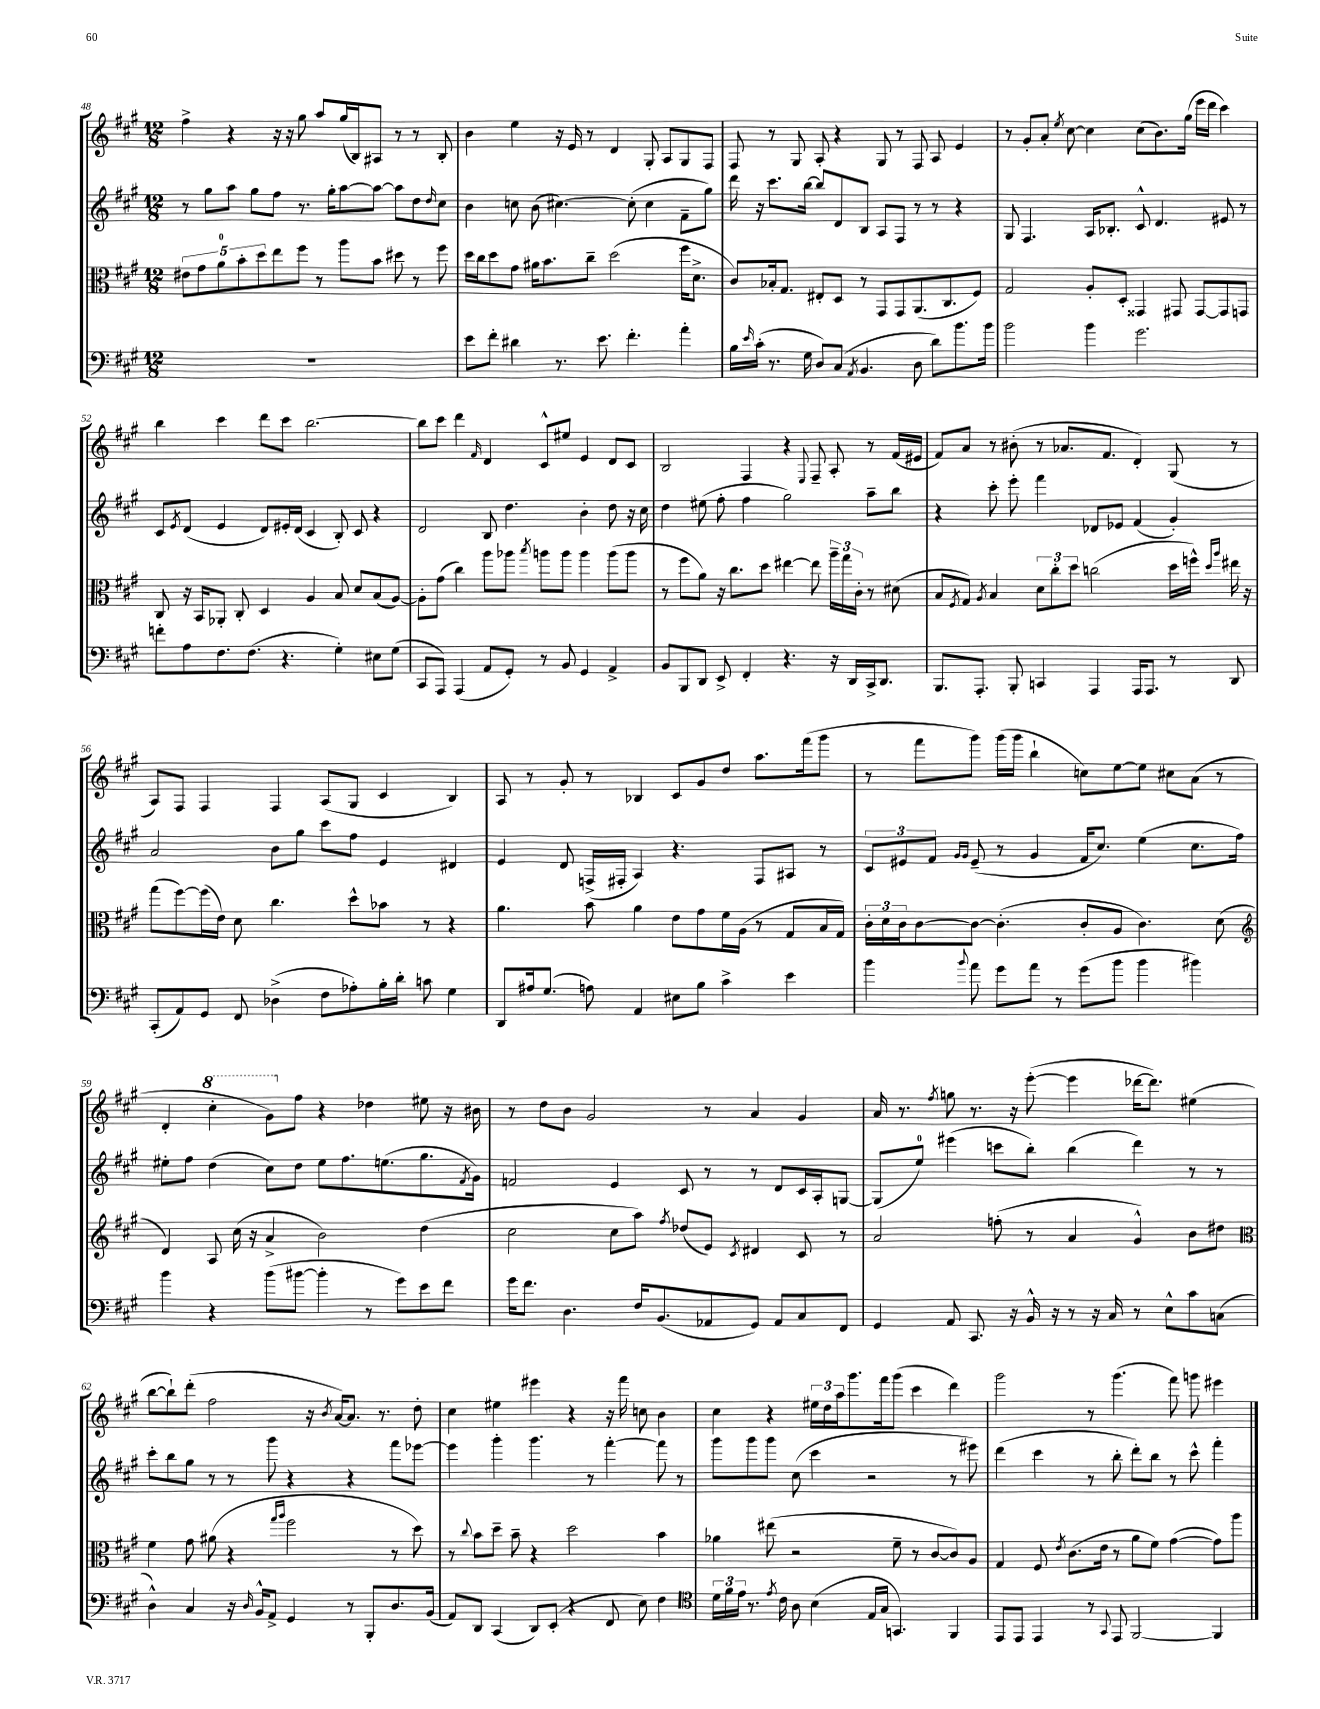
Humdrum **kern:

**kern	**kern	**kern	**kern
*staff4	*staff3	*staff2	*staff1
*clefF4	*clefC3	*clefG2	*clefG2
*k[f#c#g#]	*k[f#c#g#]	*k[f#c#g#]	*k[f#c#g#]
*M12/8	*M12/8	*M12/8	*M12/8
1.r	10e#	8r	4ff#^
.	10g#	.	.
.	.	8gg#	.
.	10a	.	.
.	.	8aa	4r
.	10b'	.	.
.	.	8gg#	.
.	10dd	.	.
.	8ee	8ff#	16r
.	.	.	16r
.	8ff#	8.r	8gg#
.	8r	.	8aa
.	.	16gg#'	.
.	8aa	[8aa	(16gg#
.	.	.	16B)
.	8b	8aa_	8A#
.	8dd#	8aa]	8r
.	8r	8dd	8r
.	.	16qqdd	.
.	8ff#	8cc#	8B'
=	=	=	=
8e	16dd	4b	4b
.	16cc#	.	.
8f#'	8dd	.	.
4d#	8g#	8cc	4ee
.	16a#	(8b	.
.	8.b	.	.
8.r	.	[4.cc#)	16r
.	.	.	16e
.	8cc#~	.	8r
8.e	.	.	.
.	(2dd	.	4d
4.f#'	.	(8cc#']	.
.	.	4cc#	8G#'
.	.	.	8A
4a'	16ff#	8f#~	8G#
.	8.d^	.	.
.	.	8gg#)	8F#
=	=	=	=
16B	8c#)	16ddd	8F#
16qqe	.	.	.
(16c#'	.	16r	.
8.r	16B-'	8.ccc#	8r
.	8.G#	.	.
.	.	.	8G#
16G#	.	[16bb	.
8D)	8E#'	8bb]	8A'
(8C#	8D	8d	4r
8qAA	.	.	.
4.BB	8r	8B	.
.	8GG#	8A	8G#
.	8GG#	8F#	8r
8D	(8.AA	8r	8F#
8d)	.	8r	8A
.	8.C#	.	.
8.b	.	4r	4e
.	8F#)	.	.
16b	.	.	.
=	=	=	=
2b	2G#	8G#	8r
.	.	4.F#	8g#'
.	.	.	8a'
.	.	.	8qee
.	.	.	[8cc#
4b	8A'	16A	4cc#]
.	.	8.B-'	.
.	8D'	.	.
2.g#	4GG##	8c#^^	(8cc#
.	.	4.d	8.b)
.	8GG#	.	.
.	.	.	(16gg#
.	[8GG#	.	16eee
.	.	.	16ddd
.	8GG#]	8e#	4ccc#)
.	8GG	8r	.
=	=	=	=
8f'	8C#	8c#	4bb
.	.	8qe	.
8A	16r	(8d	.
.	16BB	.	.
8.F#	8AA-'	4e	4ccc#
.	8C#'	.	.
(8.F#	.	.	.
.	4D	8d)	8ddd
4.r	.	16e#'	8ccc#
.	.	(16d	.
.	4A	4c#	[2.bb
4G#')	8B	8B')	.
.	8d	8c#	.
8E#	(8B	4r	.
(8G#	[8A)	.	.
=	=	=	=
8CC#	8A']	2d	8bb]
8AAA)	(8g#	.	8ccc#
(4AAA	4cc#)	.	4ddd
.	.	.	16qqf#
8AA	8aa	8B	4d
8GG#')	8aa-	4.dd	.
.	8qbb	.	.
8r	8aa	.	8c#^^
8BB	8aa	.	8ee#
4GG#	4aa	4b'	4e
4AA^	(8aa	8dd	8d
.	8aa	16r	8c#
.	.	16cc#	.
=	=	=	=
8BB	8r	4dd	2B
8BBB	8ff#	.	.
8DD	8a)	(8ee#	.
8EE^	16r	8ff#'	.
.	8.cc#	.	.
4FF#'	.	4ff#	4F#
.	8dd	.	.
4.r	[4ee#	2gg#)	4r
.	.	.	8qqE
.	8ee#]	.	8F#~
16r	24aa~	.	8A'
.	24gg#	.	.
16DD	.	.	.
.	24c#'	.	.
16CC#^	8r	8aa~	8r
8.DD	.	.	.
.	(8d#	8bb	(16f#
.	.	.	16e#
=	=	=	=
8.BBB	8B	4r	8f#)
.	8qF#	.	.
.	8G#)	.	8a
8.AAA'	.	.	.
.	8qA	.	.
.	4B	8ccc#'	8r
8BBB'	.	8eee'	(8b#'
4CC	12d	4fff#	8r
.	12cc#'	.	.
.	.	.	8.a-
.	12dd	.	.
4AAA	(2cc	8d-	.
.	.	.	8.f#
.	.	8e-	.
16AAA	.	(4f#	4d')
8.AAA	.	.	.
8r	16dd	4g#')	(8G#
.	16ff^^)	.	.
.	16qqdd	.	.
.	16qqaa	.	.
8DD	16ee#	.	8r
.	16r	.	.
=	=	=	=
(8CC#'	(8gg#	2a	8A)
8AA)	[8ff#)	.	8F#
8GG#	(16ff#]	.	4F#
.	16e)	.	.
8FF#	8d	.	.
(4D-^	4.cc#	8b	4F#
.	.	8gg#	.
8F#	.	8ccc#	(8A
8A-')	8dd^^	8ff#	8G#
16B'	8b-	4e	4c#
16d'	.	.	.
8c	8r	.	.
4G#	4r	4d#	4B)
=	=	=	=
8DD	4.a	4e	8A
16A#	.	.	8r
(8.G#	.	.	.
.	.	8d	8g#'
8A)	8b	(16F^	8r
.	.	16F#'	.
4AA	4a	4A)	4B-
8E#	8e	4.r	8c#
8B	8g#	.	8g#
4c#^	16f#	.	8dd
.	(16A	.	.
.	8r	8F#	8.aa
4e	8G#	8A#	.
.	.	.	(16fff#
.	16B	8r	8ggg#
.	16G#)	.	.
=	=	=	=
4b	24c#'	12c#	8r
.	24d	.	.
.	24c#	12e#	.
.	[8c#	.	8fff#
.	.	12f#	.
.	.	16qqg#	.
8qqb	.	16qqg#	.
8a	8c#_	(8e#~	8ggg#)
8g#	(4.c#']	8r	(16ggg#
.	.	.	16ggg#
8a	.	4g#	4bb`
8r	.	.	.
(8g#	8c#'	16f#	8cc)
.	.	8.cc#)	.
8b	8A	.	[8ee
4b	4.c#)	(4ee	8ee]
.	.	.	8cc#
4b#)	.	8.cc#	(8a
.	(8d	.	8r
.	.	16ff#)	.
=	=	=	=
*	*clefG2	*	*
4b	4d)	8ee#'	4d'
.	.	8ff#	.
4r	8A	(4dd	4ccc#'
.	(16cc#	.	.
.	16r	.	.
(8b	4a^	8cc#)	8gg#)
[8b#	.	8dd	8ff#
4b#']	2b)	8ee#	4r
.	.	8.ff#	.
8r	.	.	4dd-
.	.	(8.ee	.
8g#)	.	.	.
8e	(4dd	8.gg#	8ee#
8f#	.	.	16r
.	.	8qf#	.
.	.	16g#)	16b#
=	=	=	=
16g#	2cc#	2f	8r
8.f#	.	.	.
.	.	.	8dd
4.D	.	.	8b
.	.	.	2g#
.	8cc#	4e	.
16F#	8aa)	.	.
(8.BB	.	.	.
.	8qff#	.	.
.	(8dd-	8c#	.
8AA-	8e)	8r	8r
.	8qc#	.	.
8GG#)	4d#	8r	4a
8AA-	.	8d	.
8C#	8c#	16c#	4g#
.	.	16A'	.
8FF#	8r	[8G	.
=	=	=	=
4GG#	2a	(8G]	16a
.	.	.	8.r
.	.	8ee)	.
.	.	.	8qff#
8AA	.	(4eee#	8gg
8.CC#	.	.	8.r
.	(8ff'	8ccc	.
16r	.	.	16r
16BB^^	8r	8bb')	([8eee'
16r	.	.	.
8r	4a	(4bb	4eee]
16r	.	.	.
16C#	.	.	.
8r	4g#^^)	4ddd)	[16ddd-
.	.	.	8.ddd-])
8E^^	.	.	.
8c#	8b	8r	(4ee#
(8C	8dd#	8r	.
=	=	=	=
*	*clefC3	*	*
4D^^)	4f#	8ccc#'	[8bb
.	.	8bb	8bb`])
4C#	8g#	8gg#	(8ddd'
.	(8a#	8r	2ff#
16r	4r	8r	.
16qqD	.	.	.
16BB^^	.	.	.
8AA^	.	8ggg#	.
.	16qqgg#	.	.
.	16qqaa	.	.
4GG#	2ff#	4r	.
.	.	.	16r
.	.	.	8qb
.	.	.	[16a)
8r	.	4r	8.a]
8BBB'	.	.	.
.	.	.	8.r
8.D	8r	8fff#	.
.	8dd)	[8eee-	8dd'
(16BB	.	.	.
=	=	=	=
8AA)	8r	4eee-]	4cc#
.	8qqcc#	.	.
8DD	8b	.	.
(4CC#	8dd~	4ggg#'	4ee#
.	8b~	.	.
8DD)	4r	4.ggg#	4eee#
(8EE'	.	.	.
4r	2dd	.	4r
.	.	8r	.
8FF#	.	[4fff#'	16r
.	.	.	16fff#
8E)	.	.	8cc
4F#	4b	8fff#]	4b
.	.	8r	.
=	=	=	=
*clefC4	*	*	*
24d	4a-	8ggg#	4cc#
24f#	.	.	.
24e	.	.	.
8.r	.	8ggg#	.
.	(8ee#	8ggg#	4r
8qe	.	.	.
16c#	.	.	.
8A	2r	(8cc#	.
(4B	.	4ccc#	24ee#
.	.	.	24dd
.	.	.	24aa
.	.	.	8.ggg#
16E	.	2r	.
16G#	.	.	16fff#
4.GG)	8f#~	.	(8ggg#
.	8r	.	4ccc#
.	[8c#	.	.
4FF#	8c#])	8r	4ddd)
.	8A	8eee#)	.
=	=	=	=
8EE	4G#	(4ddd	2ggg#
8EE	.	.	.
4EE	8F#	4ccc#	.
.	8qe	.	.
.	(8.c#	.	.
8r	.	8r	8r
.	16e	.	.
8qqGG#	.	.	.
8EE	8r	8bb'	(4.ggg#
[2FF#	8a	8ddd')	.
.	8f#)	8bb	.
.	([4g#	8r	8fff#)
.	.	8ccc#^^	8ggg
4FF#]	8g#])	4fff#'	4eee#
.	8aa	.	.
==	==	==	==
*-	*-	*-	*-
